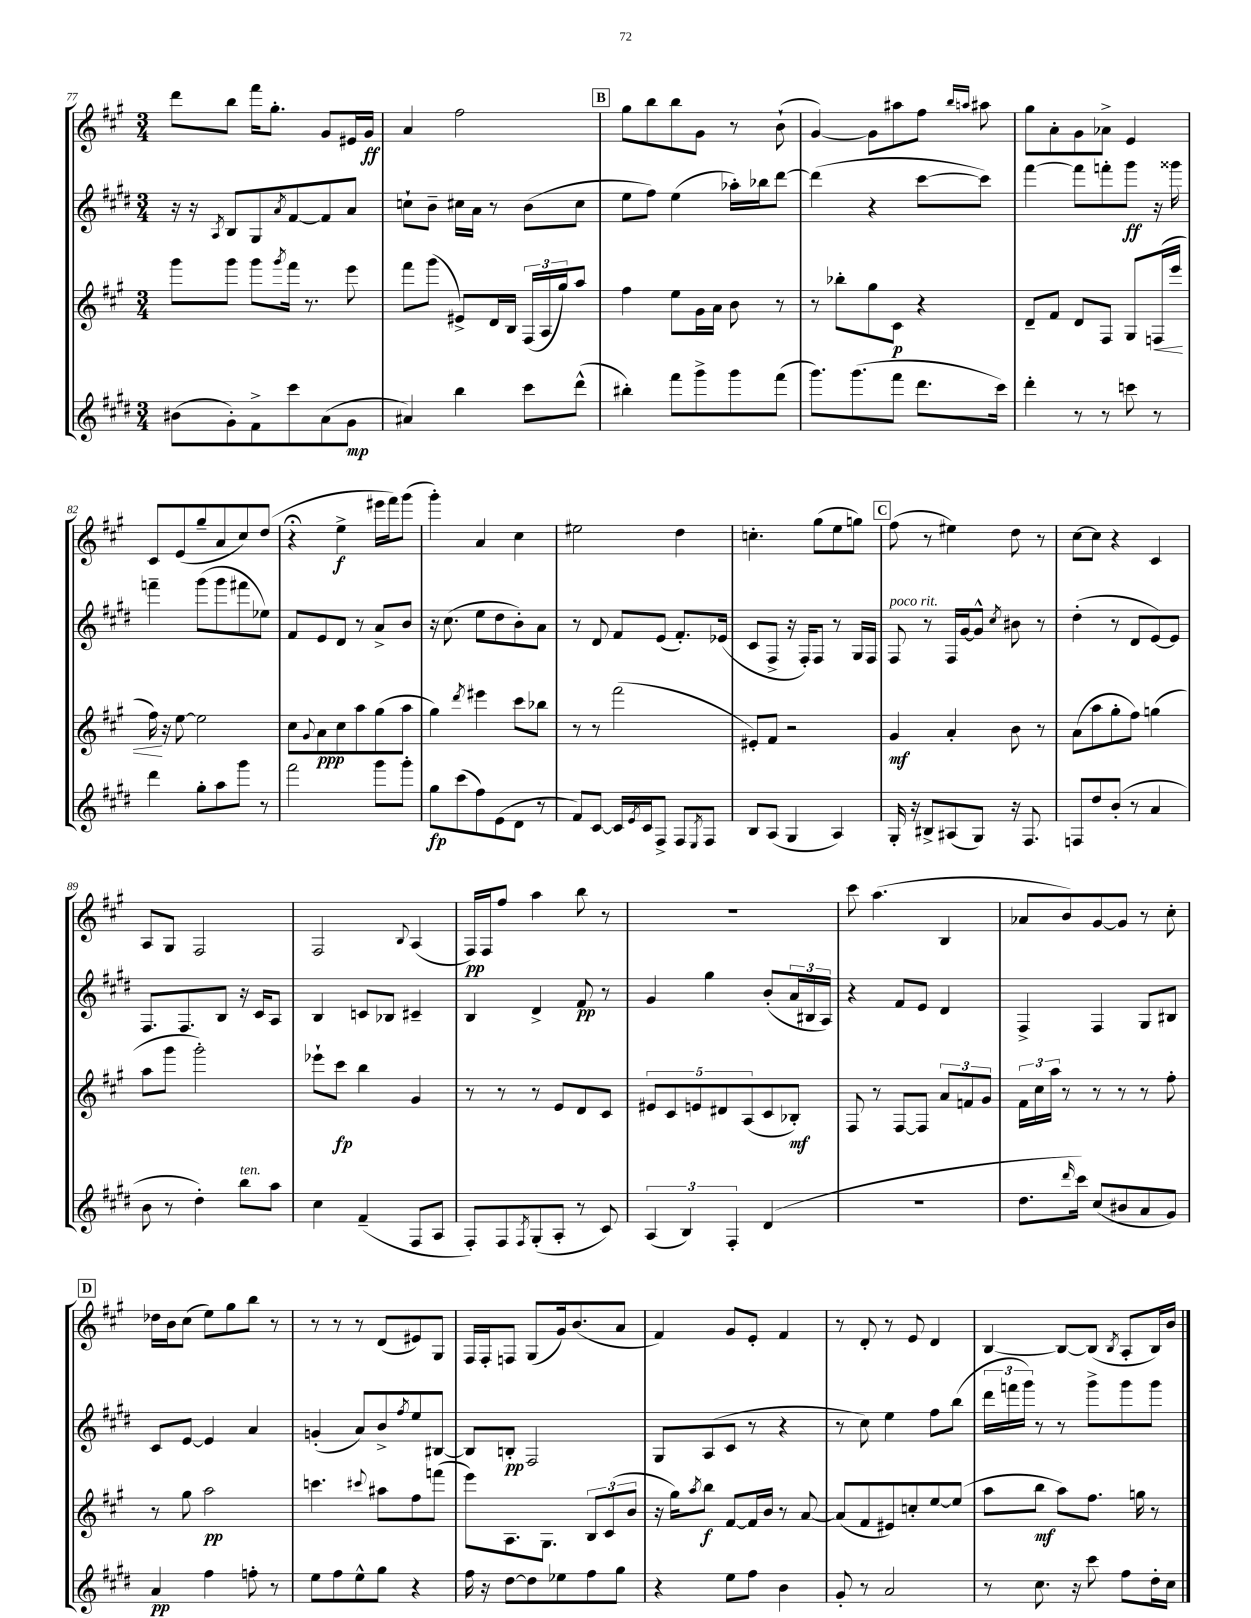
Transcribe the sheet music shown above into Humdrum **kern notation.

**kern	**kern	**kern	**kern
*staff4	*staff3	*staff2	*staff1
*clefG2	*clefG2	*clefG2	*clefG2
*k[f#c#g#d#]	*k[f#c#g#]	*k[f#c#g#d#]	*k[f#c#g#]
*M3/4	*M3/4	*M3/4	*M3/4
(8b#	8ggg#	16r	8ddd
.	.	16r	.
.	.	8qA	.
8g#')	8ggg#	8B	8bb
8f#^	8ggg#	8G#	16fff#
.	.	.	8.gg#'
.	8qggg#	8qa	.
8ccc#	16fff#	[8f#	.
.	8.r	.	.
(8a	.	8f#]	8g#
8g#	8eee	8a	16e#
.	.	.	16g#
=	=	=	=
4a#)	8fff#	8cc`	4a
.	(8ggg#	8b~	.
4bb	8e#^)	16cc#	2ff#
.	.	16a	.
.	16d	8r	.
.	16B	.	.
8ccc#	(24F#	(8b	.
.	24A	.	.
.	24gg#)	.	.
(8ddd#^^	8aa	8cc#	.
=	=	=	=
4bb#')	4ff#	8ee	8gg#
.	.	8ff#)	8bb
8fff#	8ee	(4ee	8bb
8ggg#^	16g#	.	8g#
.	16a	.	.
8ggg#	8b	16aa-')	8r
.	.	16bb-	.
(8fff#	8r	[8ddd#	(8b`
=	=	=	=
8.ggg#)	8r	(4ddd#]	[4g#)
.	8bb-'	.	.
(8.ggg#	.	.	.
.	8gg#	4r	8g#]
8fff#	8c#	.	8aa#
8.ddd#	4r	[8ccc#	8ff#
.	.	.	16qqbb
.	.	.	16qqaa
.	.	8ccc#])	8aa#
16ccc#)	.	.	.
=	=	=	=
4ddd#'	8d~	[4fff#	8gg#
.	8f#	.	8a'
8r	8d	8fff#]	8g#
8r	8F#	8fff'	8a-^
8ccc	8G#	8ggg#	4e
8r	(16F	16r	.
.	16eee	16ggg##	.
=	=	=	=
4ddd#	16ff#)	4fff~	8c#
.	16r	.	.
.	[8ee	.	(8e
8gg#'	2ee]	(8ggg#	8gg#~
8aa	.	8ggg#	8a
8ggg#	.	8fff#	8cc#)
8r	.	8ee-)	(8dd
=	=	=	=
2fff#	8cc#	8f#	4r;
.	8qqg#	.	.
.	8a	8e	.
.	8cc#	8d#	4ee^
.	8aa	8r	.
8ggg#	(8gg#	8a^	16eee#
.	.	.	16fff#)
8ggg#'	8aa	8b	(8ggg#
=	=	=	=
8gg#	4gg#)	16r	4ggg#')
.	.	(8.cc#	.
(8ccc#	.	.	.
.	8qddd	.	.
8ff#)	4eee#	8ee	4a
(8e	.	8dd#	.
8d#	8ccc#	8b')	4cc#
8r	8bb-	8a	.
=	=	=	=
8f#)	8r	8r	2ee#
[8c#	8r	8d#	.
16c#]	(2fff#	8f#	.
8qe	.	.	.
16c#	.	.	.
8F#^	.	(8e	.
8F#	.	8.f#')	4dd
8qE	.	.	.
8F#	.	.	.
.	.	(16e-	.
=	=	=	=
8B	8e#')	8c#	4.cc'
(8A	8f#	8F#^	.
4G#	2r	16r	.
.	.	16F#')	.
.	.	8F#	(8gg#
4A)	.	8r	8ee
.	.	16G#	8gg)
.	.	16F#	.
=	=	=	=
16G#'	4g#	8F#	(8ff#
16r	.	.	.
8B#^	.	8r	8r
(8A#	4a'	16F#	4ee#)
.	.	[16g#	.
8G#)	.	8g#^^]	.
.	.	8qcc#	.
16r	8b	8b#	8dd
8.F#	.	.	.
.	8r	8r	8r
=	=	=	=
8F	(8a	(4dd#'	[8cc#
8dd#	8aa	.	8cc#]
(8b'	8gg#'	8r	4r
8r	8ff#)	8d#	.
4a	(4gg	[8e)	4c#
.	.	8e]	.
=	=	=	=
8b	8aa	8.F#	8A
8r	8ggg#	.	8G#
.	.	8.F#	.
4dd#')	2ggg#')	.	2F#
.	.	8B	.
8bb	.	16r	.
.	.	16c#	.
8aa	.	8A	.
=	=	=	=
4cc#	8eee-`	4B	2F#
.	8ccc#	.	.
(4f#~	4bb	8c	.
.	.	8B-	.
.	.	.	8qqB
8F#	4g#	4c#~	(4A
8A	.	.	.
=	=	=	=
8F#')	8r	4B	16F#)
.	.	.	16F#
8F#	8r	.	8ff#
8qF#	.	.	.
(8G#'	8r	4d#^	4aa
8A'	8e	.	.
8r	8d	8f#	8bb
8c#)	8c#	8r	8r
=	=	=	=
(6A	10e#	4g#	2.r
.	10c#	.	.
6B)	.	.	.
.	10e	.	.
.	.	4gg#	.
.	10d#	.	.
6F#'	.	.	.
.	(10A	.	.
(4d#	8c#	(8b'	.
.	8B-')	24a	.
.	.	24B#	.
.	.	24A)	.
=	=	=	=
2.r	8F#	4r	8ccc#
.	8r	.	(4.aa
.	[8F#	8f#	.
.	8F#]	8e	.
.	12a	4d#	4B
.	12f	.	.
.	12g#	.	.
=	=	=	=
8.dd#	24f#	4F#^	8a-
.	24cc#	.	.
.	24aa	.	.
.	8r	.	8b)
16qqddd#	.	.	.
16ccc#)	.	.	.
(8cc#	8r	4F#	[8g#
8b#	8r	.	8g#]
8a	8r	8G#	8r
8g#)	8ff#'	8B#	8cc#'
=	=	=	=
4a	8r	8c#	16dd-
.	.	.	16b
.	8gg#	[8e	(8cc#
4ff#	2aa	4e]	8ee)
.	.	.	8gg#
8ff'	.	4a	8bb
8r	.	.	8r
=	=	=	=
8ee	4.ccc	(4g'	8r
8ff#	.	.	8r
8ee^^	.	8a)	8r
.	8qqccc#	.	.
8gg#	8aa#	8b^	(8d
.	.	8qff#	.
4r	8ff#	8ee	8e#)
.	(8fff	[8B#	8G#
=	=	=	=
16ff#	8eee)	8B#]	16F#
16r	.	.	16F#'
[8dd#	8.A	8B'	8F
8dd#]	.	2F#	(8G#
.	8.G#	.	.
8ee-	.	.	16g#)
.	.	.	(8.b
8ff#	12B	.	.
.	(12c#	.	.
8gg#	.	.	8a
.	12b	.	.
=	=	=	=
4r	16r	8G#	4f#)
.	16gg#)	.	.
.	8qaa	.	.
.	8bb	(8A	.
8ee	[8f#	8c#	8g#
8ff#	16f#]	8r	8e'
.	16b	.	.
4b	8r	4r	4f#
.	[8a	.	.
=	=	=	=
8g#'	(8a]	8r	8r
8r	8f#	8cc#)	8d'
2a	8e#)	4ee	8r
.	8cc'	.	8e
.	[8ee	8ff#	4d
.	(8ee]	(8bb	.
=	=	=	=
8r	8aa	24ddd#	[4B
.	.	24fff	.
.	.	24ggg#)	.
8.cc#	8bb	8r	.
.	8aa)	8r	8B_
16r	.	.	.
8ccc#	8.ff#	8ggg#^	(8B]
.	.	.	8qB
8ff#	.	8ggg#	8A'
.	16gg	.	.
16dd#'	8r	8ggg#	16B)
16cc#	.	.	16b
==	==	==	==
*-	*-	*-	*-
